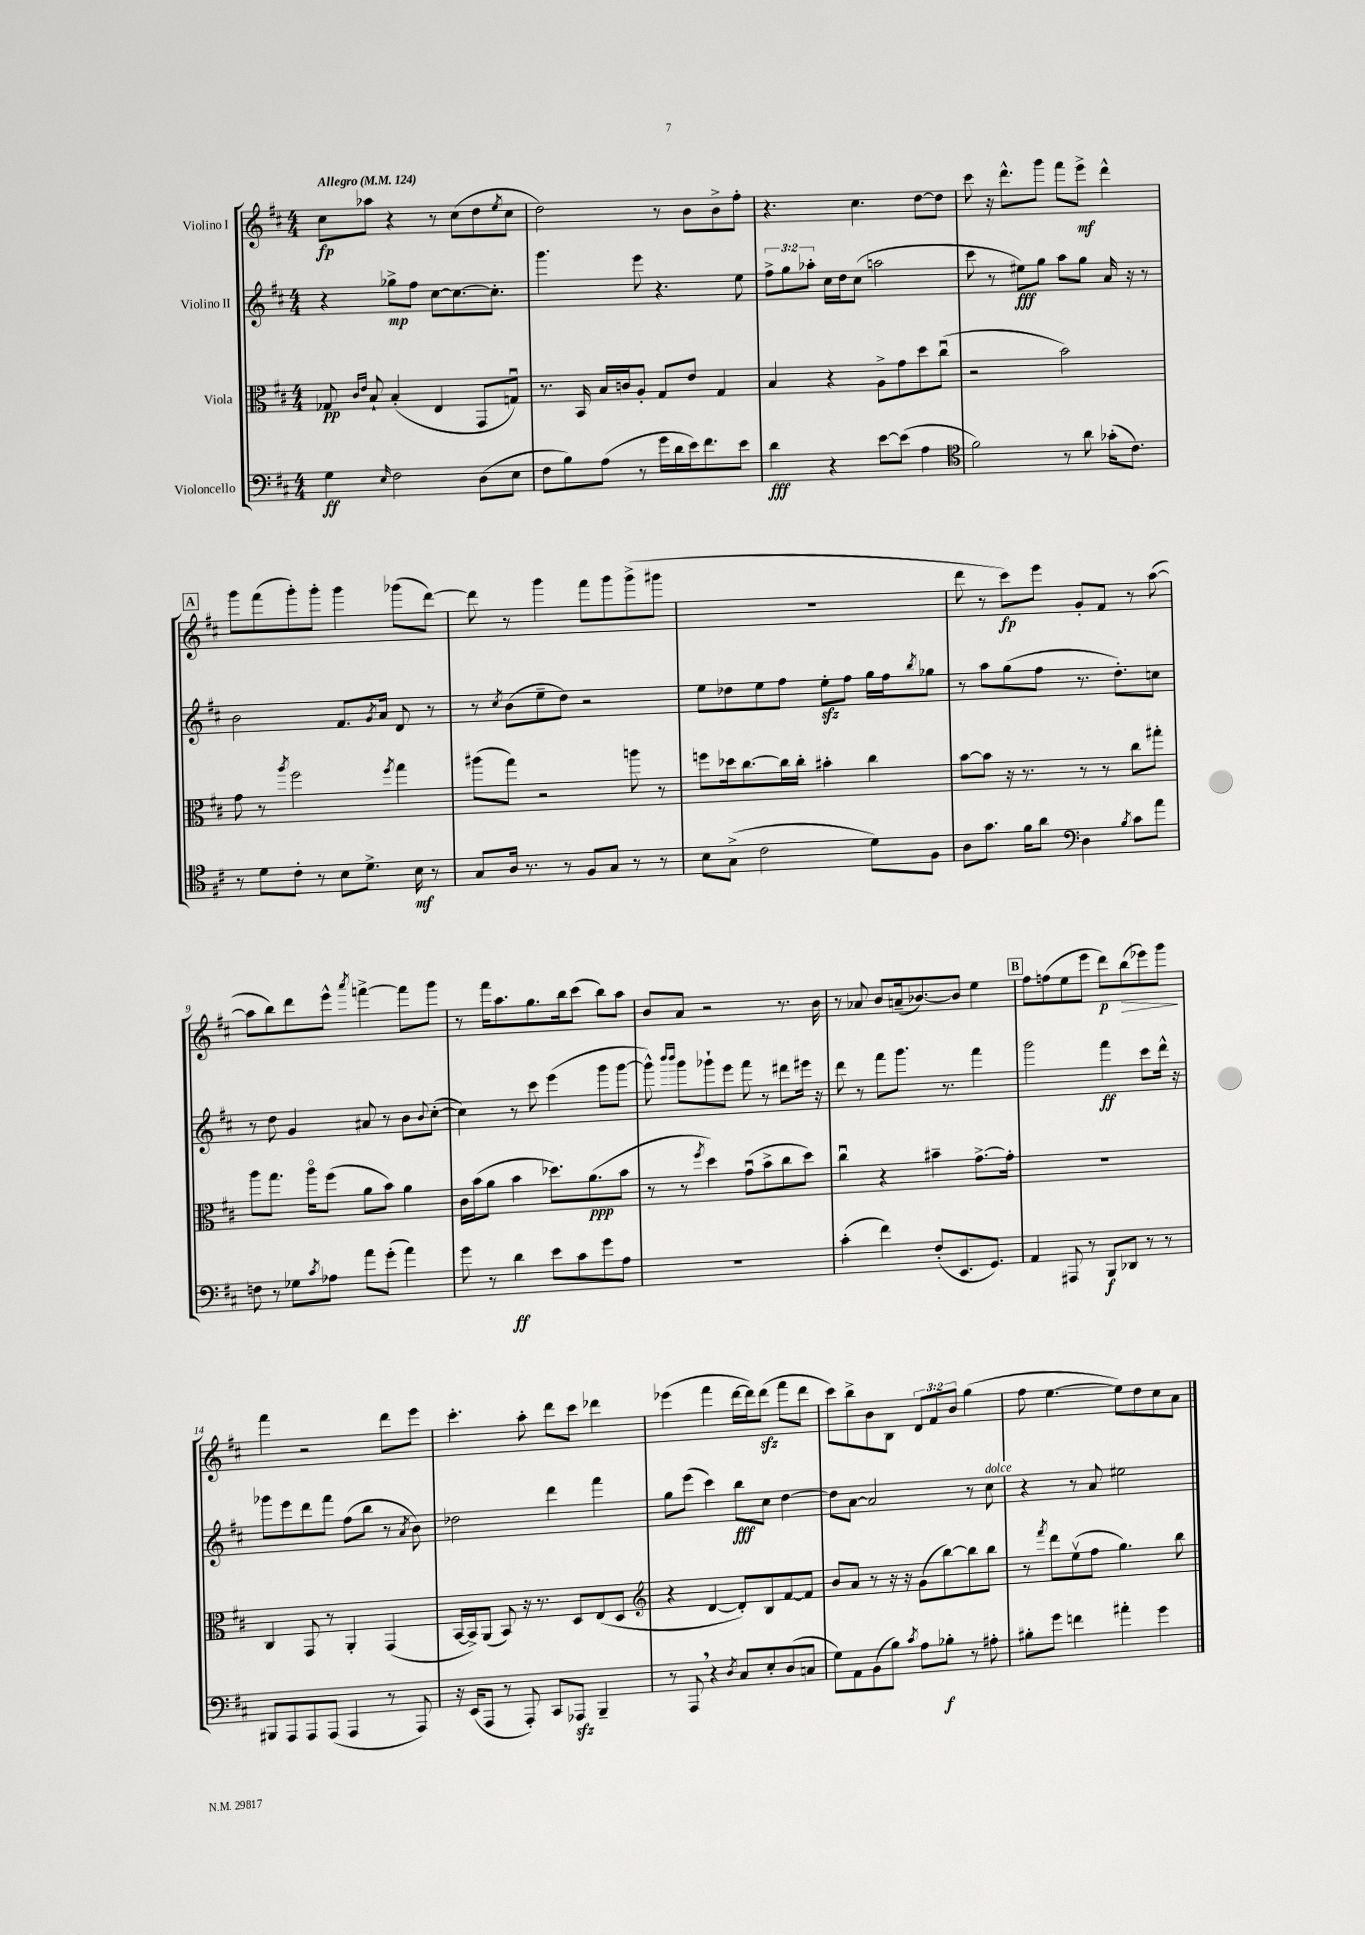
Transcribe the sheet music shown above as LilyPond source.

<<
\new StaffGroup <<
\new Staff = "s0" \with { instrumentName = "Violino I" } {
    \clef treble \key d \major \numericTimeSignature \time 4/4 \override Staff.TupletNumber.text = #tuplet-number::calc-fraction-text \tempo "Allegro" 4 = 124
    cis''8\fp aes''8 r4 r8 cis''8( d''8 \acciaccatura { e''8 } cis''8 |
    d''2) r8 b'8 b'8-> fis''8-. |
    r4. cis''4. d''8~ d''8 |
    cis'''8 r16 d'''8.-^ g'''8 fis'''8 e'''8->\mf d'''4-^ |
    \mark \markup { \box "A" } g'''8 fis'''8( g'''8-.) g'''8-. g'''4 ges'''8( d'''8~) |
    d'''8 r8 g'''4 fis'''8 g'''8 g'''8->( gis'''8 |
    R1 |
    d'''8 r8 cis'''8\fp) e'''8 g'8-. fis'8 r8 a''8~( |
    a''8 b''8) d'''8 e'''8-^ \acciaccatura { a'''8 } f'''4~-> f'''8 g'''8 |
    r8 fis'''16 a''8. g''8. b''16 cis'''8( b''8) a''8 |
    b'8 a'8 r2 r8. b'16 |
    r8 aes'8 b'8 a'16--( bes'8.~) bes'8 e''4 |
    \mark \markup { \box "B" } fis''8 f''8( e''8 e'''8 d'''8\p) b''8\>( ees'''8) g'''8\! |
    fis'''4 r2 d'''8 e'''8 |
    cis'''4.-. a''8-. d'''8 cis'''8 des'''4 |
    ees'''4( fis'''4 d'''16~ d'''16) d'''8\sfz( fis'''8 d'''8 |
    cis'''8) b''8-> b'8 b8 \tuplet 3/2 { d'8 fis'8 b'8 } g''4( |
    fis''8 e''4.~ e''8) d''8 cis''8 a'8 \bar "|." |
}
\new Staff = "s1" \with { instrumentName = "Violino II" } {
    \clef treble \key d \major \numericTimeSignature \time 4/4 \override Staff.TupletNumber.text = #tuplet-number::calc-fraction-text
    r4 ges''8->\mp fis''8 cis''8~ cis''8.~ cis''8.-. |
    g'''4. e'''8 r4. e''8 |
    \tuplet 3/2 { fis''8-> g''8 aes''8-. } cis''16 d''16 cis''8( a''2 |
    cis'''8 r8 eis''8\fff) g''8 a''8 g''8 a'16 r16 r8 |
    \mark \markup { \box "A" } b'2 fis'8. \acciaccatura { g'8 } a'16 d'8 r8 |
    r8 \acciaccatura { cis''8 } b'8( e''8-- d''8) r2 |
    e''8 des''8 e''8 fis''8 e''8-.\sfz fis''8 g''16 fis''16 \acciaccatura { b''8 } ges''8 |
    r8 a''8 g''8( fis''8 r8. d''8.-.) c''8 |
    r8 d''8 g'4 ais'8 r8 b'8 \appoggiatura { b'8 } cis''8~-.( |
    cis''4) r8 cis'''8 e'''4( g'''8 g'''8~ |
    g'''8-^) \grace { b'''16 b'''16 } g'''8 ges'''8-! e'''8 fis'''8 r8 dis'''8 eis'''16 r16 |
    d'''8 r8 fis'''8 g'''8. r8. fis'''4 |
    \mark \markup { \box "B" } g'''2 fis'''4\ff cis'''8 d'''16-^ r16 |
    ges'''8 e'''8 d'''8 fis'''8 fis''8( b''8 r8 \acciaccatura { a'8 } b'8) |
    des''2 d'''4 fis'''4 |
    g''8 e'''8( cis'''4) b''8\fff cis''8 d''4~ |
    d''8 a'8~ a'2 r8 cis''8^\markup { \italic "dolce" } |
    r4 r8 a'8 eis''2 \bar "|." |
}
\new Staff = "s2" \with { instrumentName = "Viola" } {
    \clef alto \key d \major \numericTimeSignature \time 4/4
    ges8\pp \grace { cis'16 e'16 } b8-! b4-.( e4 g,8 g8\downbow) |
    r8. b,16 b16 c'16 a8-. g8 e'8 g4 |
    b4 r4 a8-> g'8 d''8 cis''8\downbow( |
    r2 b'2) |
    \mark \markup { \box "A" } g'8 r8 \acciaccatura { a''8 } fis''2 \acciaccatura { fis''8 } g''4 |
    ais''8( g''8) r2 a''8 r8 |
    f''8 des''16 cis''8.~ cis''16 cis''16-. bis'4-. cis''4 |
    b'8~ b'8 r16 r8. r8 r8 cis''8 gis''8-. |
    a''8 g''8. a''16\flageolet fis''8( a'8 b'8) a'4 |
    cis'16 b'16( a'8 b'4 des''8.) a'8.\ppp( b'8 |
    r8 r8 \acciaccatura { fis''8 } d''4) g'8\downbow( b'8-> cis''8 d''8) |
    cis''4\downbow r4 bis'4-- g'8.~-> g'16-. |
    \mark \markup { \box "B" } R1 |
    cis4 g,8 r8 a,4-. g,4( |
    b,16~ b,16->) a,8( b,8) r16 r8. d8 e8( d8 |
    \clef treble r4 d'4~ d'8-.) b8 fis'8~ fis'8 |
    b'8 a'8 r8 r16 r16 g'8( b''8~) b''8 b''8 |
    r8 \acciaccatura { fis'''8 } d'''8 e''8\upbow( fis''8 g''4.) b''8 \bar "|." |
}
\new Staff = "s3" \with { instrumentName = "Violoncello" } {
    \clef bass \key d \major \numericTimeSignature \time 4/4
    g4\ff \grace { e16 } fis2 d8( e8 |
    fis8 b8) a8( r8 g'16 d'16 e'16) fis'8. e'8 |
    d'4\fff r4 e'8~ e'8( a4 |
    \clef tenor fis'2) r8 a'8 ges'16-.( cis'8.) |
    \mark \markup { \box "A" } r8 d'8 cis'8-. r8 b8 d'8.-> b16\mf r8 |
    g8 a16 r8. r8 fis8 g8 r8 r8 |
    b8 g8->( cis'2 d'8) fis8 |
    a8 g'8. fis'16 a'8 \clef bass d4 \acciaccatura { b8 } cis'8 a'8 |
    f8 r8 ges8 \acciaccatura { cis'8 } aes8 a'8 g'8-.( a'4) |
    g'8 r8 d'4\ff e'8 cis'8 g'8 a8 |
    R1 |
    cis'4-.( fis'4) fis8-.( e,8. g,8.) |
    \mark \markup { \box "B" } a,4 ais,,8 r8 b,,8\f des,8 r8 r8 |
    bis,,8 a,,8 a,,8 a,,8( a,,4 r8 a,,8) |
    r16 e,16( a,,8 r8 a,,8-.) cis,8 aes,,8\sfz b,,4-- |
    r8 a,,8 \breathe r4 \acciaccatura { d8 } cis8 e8-. d8( c8 |
    g8) a,8 b,8( b8) \acciaccatura { cis'8 } a8 bes8-.\f r8 ais8-. |
    bis8-. g'8 f'4 ais'4-. g'4 \bar "|." |
}
>>
>>
